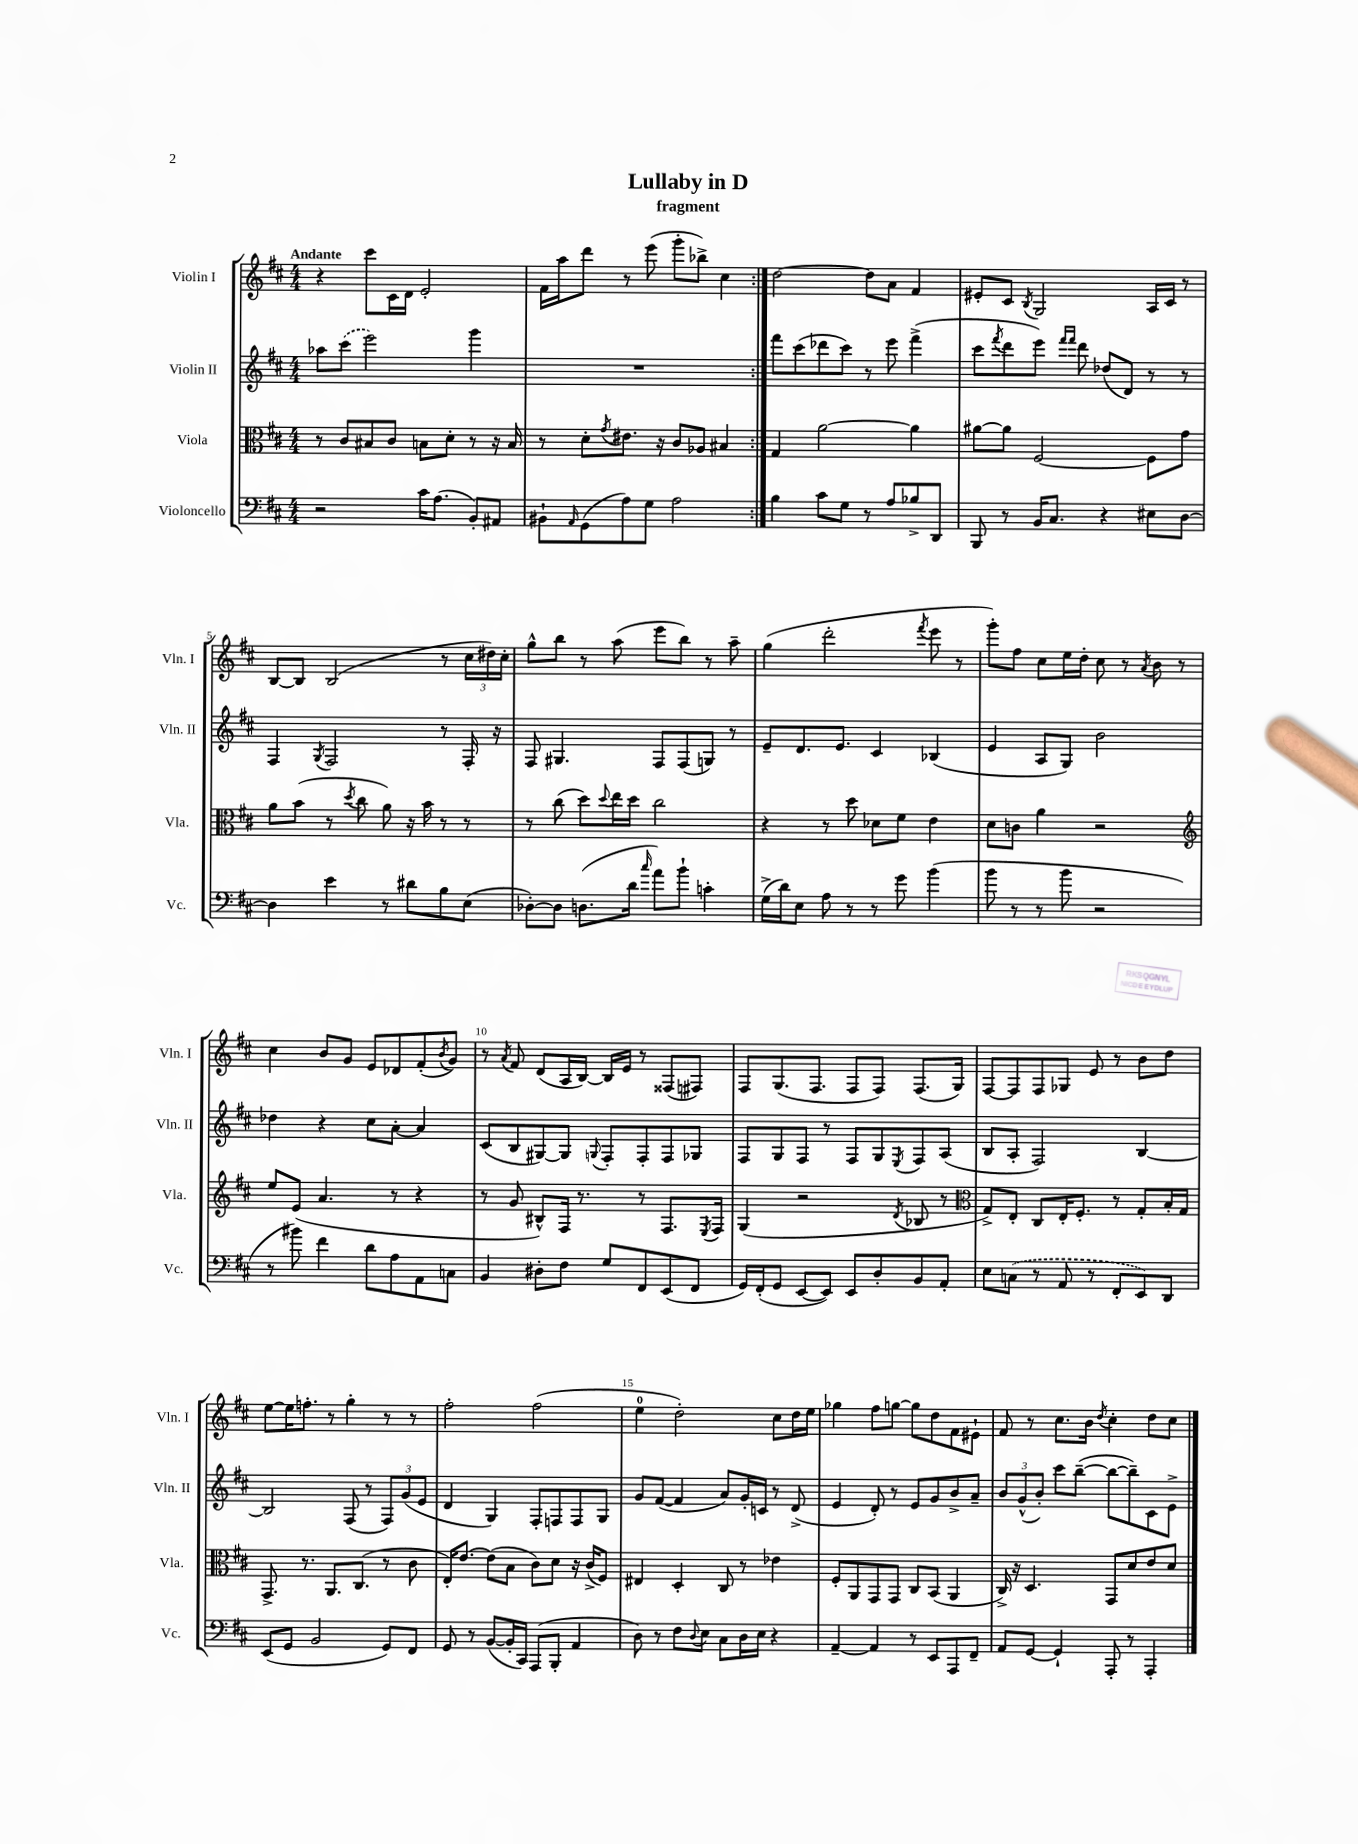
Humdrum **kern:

**kern	**kern	**kern	**kern
*staff4	*staff3	*staff2	*staff1
*clefF4	*clefC3	*clefG2	*clefG2
*k[f#c#]	*k[f#c#]	*k[f#c#]	*k[f#c#]
*M4/4	*M4/4	*M4/4	*M4/4
2r	8r	8aa-	4r
.	8c#	(8ccc#	.
.	8B#	2eee)	8ccc#
.	8c#	.	16c#
.	.	.	16d
16c#	8B	.	2e'
(8.A	.	.	.
.	8d'	.	.
8BB')	8r	4ggg	.
8AA#	16r	.	.
.	16B	.	.
=	=	=	=
8BB#`	8r	1r	16f#
.	.	.	16aa
16qqAA	.	.	.
(8GG	8d'	.	8ddd
.	8qg	.	.
8A)	8.e#	.	8r
8G	.	.	(8eee
.	16r	.	.
2A	8c#	.	8ggg'
.	8A-	.	8bb-^)
.	4B#	.	4cc#
=:|!	=:|!	=:|!	=:|!
4B	4G	8fff#	[2dd
.	.	(8ccc#	.
8c#	[2a	8ddd-	.
8G	.	8ccc#)	.
8r	.	8r	8dd]
8A	.	8eee	8a
8B-^	4a]	(4fff#^	4f#
8DD	.	.	.
=	=	=	=
8BBB	[8a#	8ccc#	8e#'
.	.	8qfff#	.
8r	8a#]	8ddd	8c#
.	.	.	8qB
16BB	[2F#	8eee)	2G
8.C#	.	.	.
.	.	16qqfff#	.
.	.	16qqfff#	.
.	.	8ddd	.
4r	.	(8dd-	.
.	.	8d)	.
8E#	8F#]	8r	16A
.	.	.	16c#
[8D	8g	8r	8r
=	=	=	=
4D]	8a	4F#	[8B
.	(8b	.	8B]
.	.	8qG	.
4e	8r	2F#	(2B
.	8qdd	.	.
.	8cc#	.	.
8r	8a)	.	.
8d#	16r	.	.
.	16b	.	.
8B	8r	8r	8r
(8E	8r	16F#'	24cc#
.	.	.	24dd#)
.	.	16r	.
.	.	.	24cc#'
=	=	=	=
[8D-')	8r	8F#	8gg^^
8D-]	(8cc#	4.G#	8bb
(8.D	8dd)	.	8r
.	8qqdd	.	.
.	16ee	.	(8aa
16d	16dd	.	.
16qqcc#	.	.	.
8a)	2cc#	8F#	8eee
8b`	.	(8F#	8bb)
4c'	.	8G)	8r
.	.	8r	8aa~
=	=	=	=
(16G^	4r	8e~	(4gg
16d)	.	.	.
8E	.	8.d	.
8A	8r	.	2ddd'
.	.	8.e	.
8r	8dd	.	.
8r	8d-	4c#	.
8g	8f#	.	.
.	.	.	8qfff#
(4b	4e	(4B-	8eee
.	.	.	8r
=	=	=	=
8b	8d	4e	8ggg')
8r	8c	.	8ff#
8r	4a	8A	8cc#
8b	.	8G)	16ee
.	.	.	16dd'
2r	2r	2b	8cc#
.	.	.	8r
.	.	.	8qa
.	.	.	8b
.	.	.	8r
=	=	=	=
*	*clefG2	*	*
8r	8ee	4dd-	4cc#
8b#)	(8e	.	.
4f#	4.a	4r	8b
.	.	.	8g
8d	.	8cc#	8e
8A	8r	[8a'	8d-
8AA	4r	4a]	(8f#'
.	.	.	8qb
8C	.	.	8g)
=	=	=	=
4BB	8r	(8c#	8r
.	.	.	8qa
.	8g	8B	8f#
8D#'	8B#^^)	[8G#)	(8d
8F#	16F#	8G#]	16A
.	8.r	.	[16B)
.	.	8qqG	.
8G	.	8F#'	16B]
.	.	.	16e
8FF#	8r	8F#'	8r
(8EE	8.F#	8F#	(8F##
8FF#	.	8G-	8F#)
.	8qE	.	.
.	16F#	.	.
=	=	=	=
16GG)	(4G	8F#	8F#
(16FF#'	.	.	.
8GG	.	8G	(8.G
[8EE	2r	8F#	.
.	.	.	8.F#
8EE])	.	8r	.
8EE	.	8F#	8F#
8D'	.	8G	8F#)
.	8qd	8qE	.
8BB	8B-	8F#	(8.F#
8AA'	8r	(8A	.
.	.	.	16G)
=	=	=	=
*	*clefC3	*	*
8E	8G^)	8B	[8F#
(8C	8E'	8A'	8F#]
8r	8C#	2F#)	8F#
8AA	16E'	.	8G-
.	8.F#'	.	.
8r	.	.	8e
8FF#'	8r	.	8r
8EE)	8G'	[4B	8b
8DD	16B'	.	8dd
.	16G	.	.
=	=	=	=
(8EE	8.GG^	2B]	[8ee
8GG	.	.	16ee]
.	8.r	.	8.ff'
2BB	.	.	.
.	8.AA	.	8r
.	.	(8F#	4gg'
.	(8.C#	.	.
.	.	8r	.
8GG)	8r	12F#)	8r
.	.	(12g	.
8FF#	8c#	.	8r
.	.	12e	.
=	=	=	=
8GG	16E')	4d	2ff#'
.	[8.e	.	.
8r	.	.	.
([8BB	(8e]	4G)	.
16BB']	8B	.	.
16CC#)	.	.	.
(8AAA	8c#)	8F#'	(2ff#
8BBB'	8d	8F	.
4AA	16r	8F	.
.	(16c#^	.	.
.	8F#)	8G	.
=	=	=	=
8D)	4E#	8g	4ee
8r	.	([8f#	.
8F#	4D'	4f#]	2dd')
8qqD	.	.	.
8E	.	.	.
8C#	8C#	8a)	.
16D	8r	16g'	.
16E	.	16c	.
4r	4e-	8r	8cc#
.	.	(8d^	16dd
.	.	.	16ee
=	=	=	=
[4AA~	8F#'	4e	4gg-
.	8AA	.	.
4AA]	8GG	8d')	8ff#
.	8GG	8r	[8gg
8r	8C#	8e	8gg]
8EE	(8BB	8g	8dd
8AAA	4AA	8b^	8f#
8FF#~	.	8a~	8e#`
=	=	=	=
8AA	16C#^)	12b	8f#
.	16r	.	.
.	.	(12g^^	.
[8GG	4.D	.	8r
.	.	12b')	.
4GG`]	.	8ccc#	8.cc#
.	.	([8bb~	.
.	.	.	16b
.	.	.	8qdd
8AAA'	8GG	8bb_	4cc#'
8r	8d	8bb~])	.
4AAA'	8e	8c#	8dd
.	8d	8e^	8cc#
==	==	==	==
*-	*-	*-	*-
